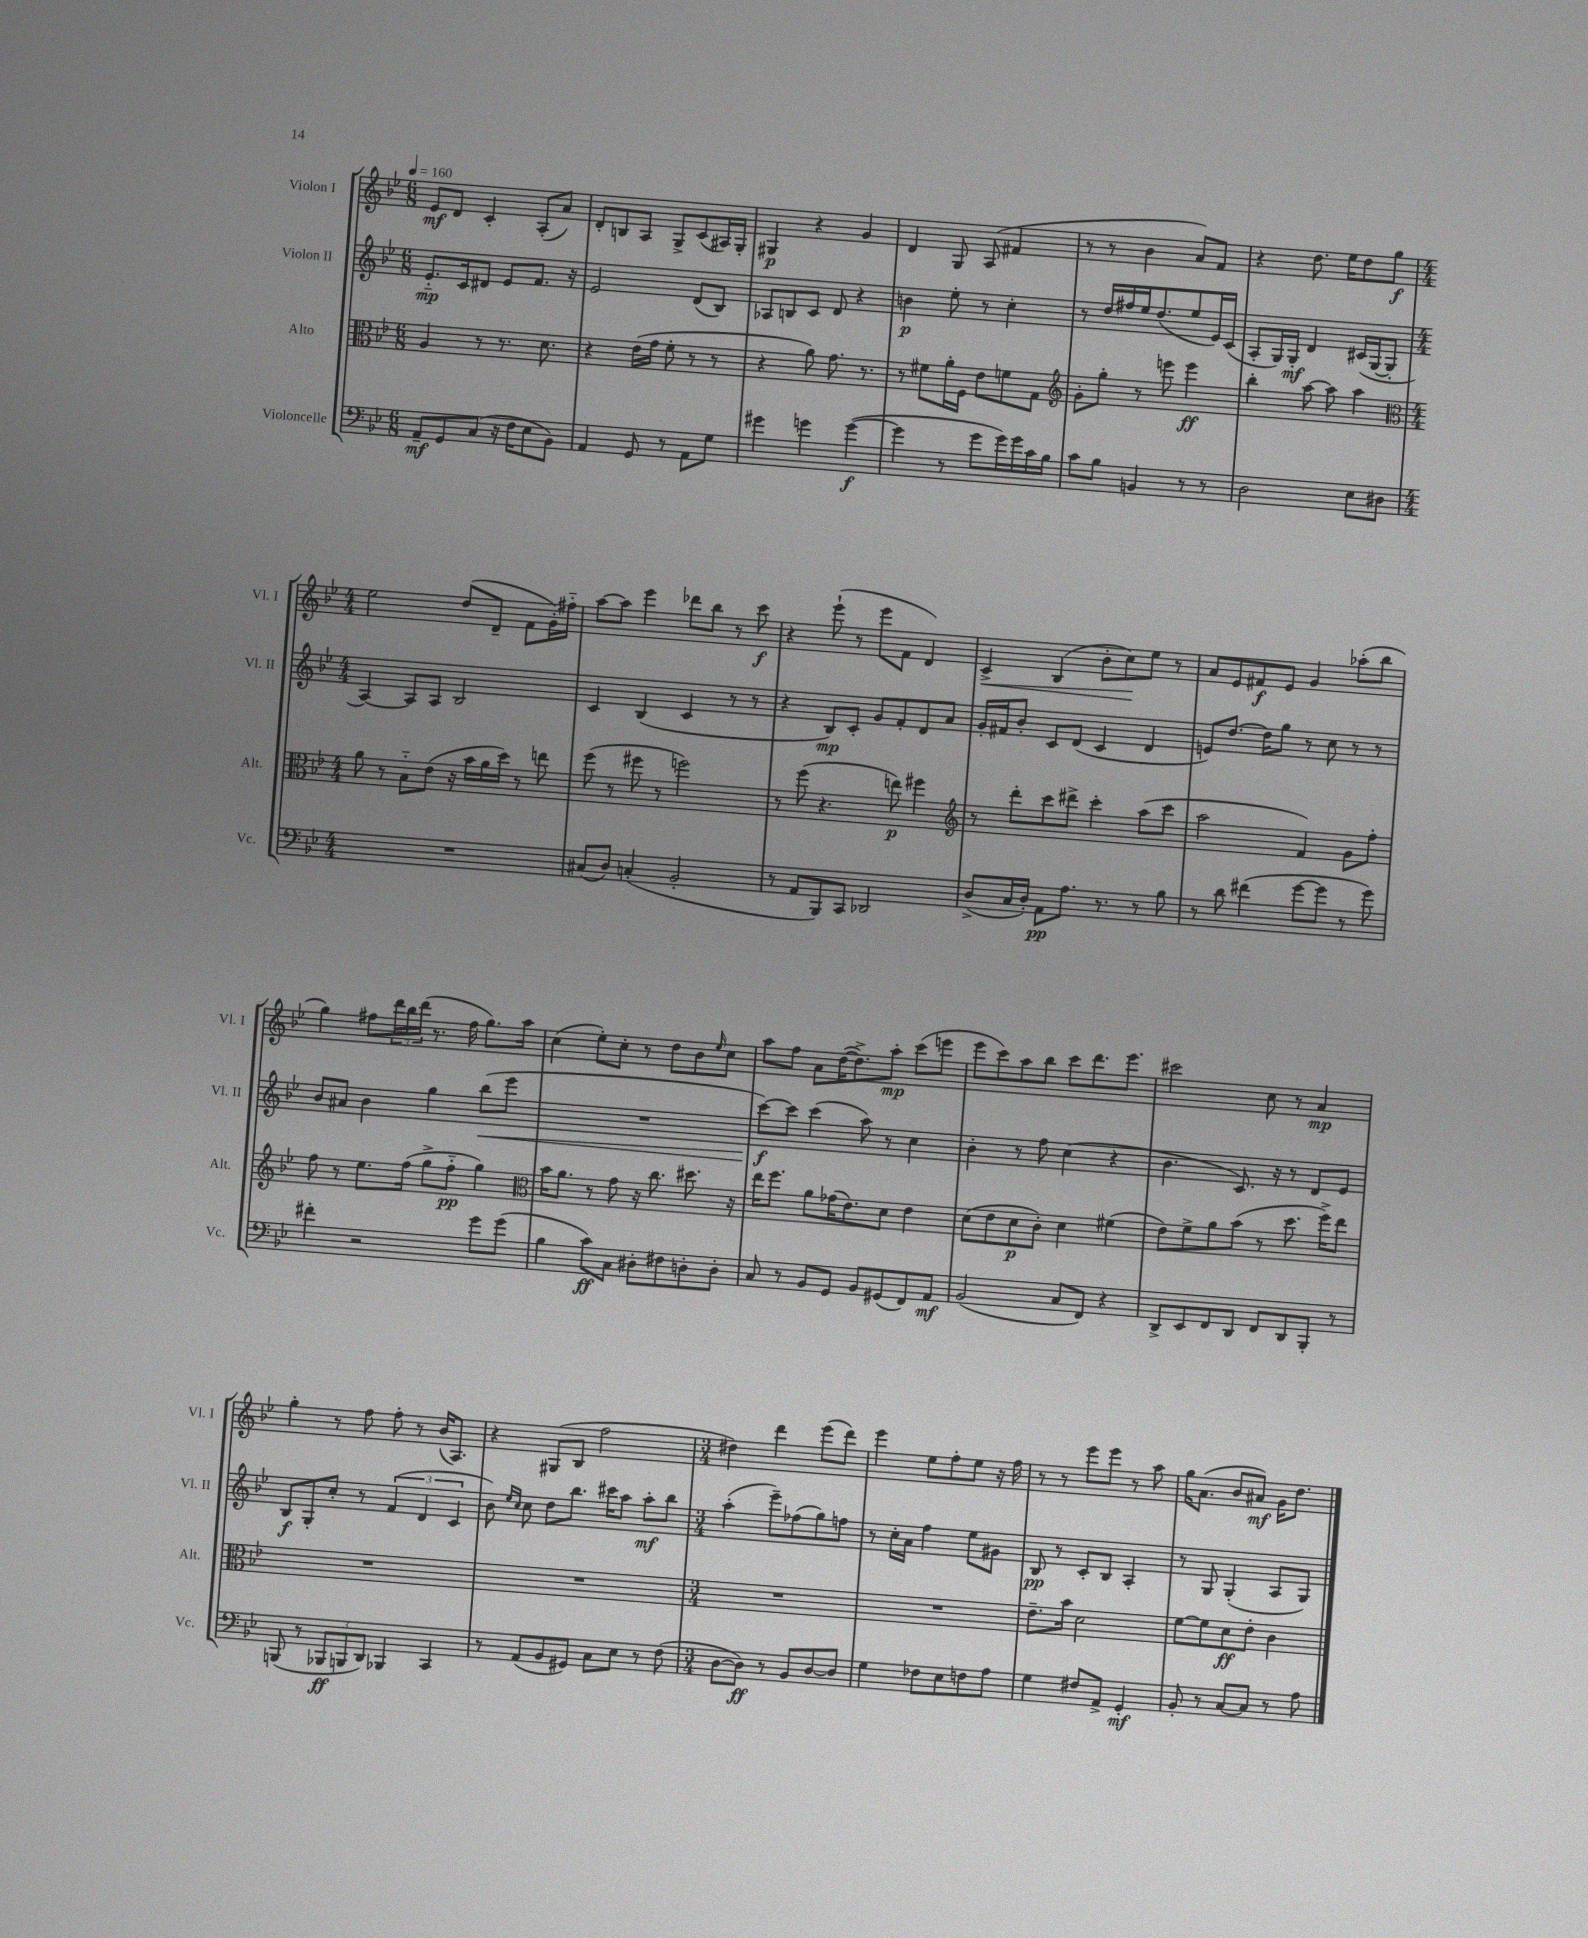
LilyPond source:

<<
\new StaffGroup <<
\new Staff = "s0" \with { instrumentName = "Violon I" shortInstrumentName = "Vl. I" } {
    \clef treble \key bes \major \numericTimeSignature \time 6/8 \tempo 4 = 160
    ees'8\mf d'8 c'4-. a8-.( a'8) |
    d'8-. b8 a8 g8-> c'8( ais16) g16-. |
    gis4\p r4 g'4 |
    d'4 g8 a8( fis'4 |
    r8 r8 bes'4 a'8) f'8 |
    r4 d''8. ees''16 d''8 g''8\f |
    \numericTimeSignature \time 4/4 ees''2 d''8( d'8-- f'8 g'16-.) fis''16-_ |
    a''8~ a''8 ees'''4 des'''8 bes''8 r8 c'''8\f |
    r4 ees'''8-!( r8 ees'''8 f'8 d'4) |
    c'4->\< bes4( bes'8-. c''8\!) ees''8 r8 |
    a'8 ees'8 fis'8\f ees'8 g'4 aes''8-.( bes''8 |
    g''4) fis''8 \tuplet 3/2 { d'''16 bes''16 d'''16( } r8. fis''16 g''8.) a''16 |
    c''4( ees''8-.) c''8-. r8 d''8 bes'8 \grace { ees''16 } c''8 |
    a''8 f''8 a'8 d''16~( d''8.->) a''8-.\mp c'''8( e'''8 |
    ees'''8 c'''8) a''8 bes''8 c'''8 d'''8. ees'''8. |
    cis'''2 c''8 r8 a'4\mp |
    g''4-. r8 f''8 f''8-. r8 bes'16( a8.) |
    r4 gis8( bes8 f''2 |
    \numericTimeSignature \time 3/4 dis''4) d'''4 ees'''8( d'''8) |
    ees'''4 ees''8 f''8-. ees''8 r16 f''16 |
    r8 r8 ees'''8 ees'''8 r8 a''8 |
    g''16 a'8.( bes'8 ais'8\mf) g'16 d''8. \bar "|." |
}
\new Staff = "s1" \with { instrumentName = "Violon II" shortInstrumentName = "Vl. II" } {
    \clef treble \key bes \major \numericTimeSignature \time 6/8
    ees'8.-_\mp c'16 dis'8 ees'8 f'8. r16 |
    ees'2 d'8( bes8) |
    aes8 b8 c'8 d'8 r4 |
    b'4\p ees''8-. r8 c''4-. |
    r8 d''16 fis''16 ees''16 d''8.( ees''8 ees'16) c'16( |
    a8-. g16) g16-.\mf d'4 cis'16( g16~ g8-. |
    \numericTimeSignature \time 4/4 a4~) a8 a8 bes2 |
    c'4 bes4( c'4 r8 r8 |
    r4 bes8\mp) c'8-. g'8 f'8-. d'8 a'8 |
    g'16-. fis'16 bes'8-. c'8 d'8( c'4 d'4 |
    e'8) d''8.~ d''16 g''8 r8 c''8 r8 r8 |
    bes'8 ais'8 bes'4 g''4 bes''8\<( ees'''8 |
    R1 |
    c'''8~\f\!) c'''8 c'''4( a''8) r8 c''4 |
    bes'4-. r8 f''8 c''4( r4 |
    bes'4. c'8.) r16 r8 d'8 ees'8 |
    bes8\f g8-. c''8-. r8 \tuplet 3/2 { f'4( d'4 c'4 } |
    bes'8) \grace { ees''16 c''16 } c''8 d''8 bes''8. cis'''16 a''8 a''8-.\mf bes''8 |
    \numericTimeSignature \time 3/4 a''4-.( ees'''8--) fes''8( g''8) f''8 |
    r8 c''16-. a'16 f''4 ees''8 gis'8 |
    bes8\pp r8 c'8-. bes8 a4-. |
    r8 g8 g4-.( a8 g8) \bar "|." |
}
\new Staff = "s2" \with { instrumentName = "Alto" shortInstrumentName = "Alt." } {
    \clef alto \key bes \major \numericTimeSignature \time 6/8
    a4 r8 r8. d'8. |
    r4 ees'16( g'16 f'8-. r8 r8 |
    r4 a'8) g'8. r8. |
    r8 fis'8 a'16-. f16 ees'8 f'8 g8 |
    \clef treble g'8-. g''8-. r8 e'''8 e'''4\ff |
    bes''4-. a''8~ a''8 a''4 |
    \numericTimeSignature \time 4/4 \clef alto a'8 r8 bes8-_ ees'8( r16 bes'16 a'16 d''16) r8 e''8 |
    f''8( r8 fis''8 r8 f''2) |
    r8 f''8( r4. e''8\p) fis''4 |
    \clef treble r8 d'''8-. c'''8 dis'''8-> c'''4-. a''8( c'''8 |
    a''2 f'4) g'8 f''8-. |
    f''8 r8 ees''8. f''16( g''8-> f''8-_\pp g''4) |
    \clef alto bes'16 a'8. r8 g'8 r16 c''8. dis''8. r16 |
    ees''16 f''8. a'8 ges'16( ees'8.) d'8 ees'4 |
    d'8( ees'8 d'8\p c'8-.) d'4 fis'4( |
    ees'8) f'8-> a'8 bes'8( r8 d''8. f''16->) ees''8 |
    R1 |
    R1 |
    \numericTimeSignature \time 3/4 R2. |
    R2. |
    ees'8.-- bes'16 d'2 |
    f'8~ f'8 d'8\ff ees'8-. c'4 \bar "|." |
}
\new Staff = "s3" \with { instrumentName = "Violoncelle" shortInstrumentName = "Vc." } {
    \clef bass \key bes \major \numericTimeSignature \time 6/8
    a,8--\mf g,8 c8( r16 f16 ees8 bes,8) |
    a,4 g,8 r8 a,8 g8 |
    gis'4 g'4 g'4~\f( |
    g'4 r8 g'8 g'16) g'16 c'16 bes16 |
    c'8 bes8 b,4 r8 r8 |
    d2 ees8 dis8 |
    \numericTimeSignature \time 4/4 R1 |
    cis8( d8) c4-.( bes,2-. |
    r8 a,8 bes,,8) c,8 des,2 |
    d8->( c16 d16-.) a,8\pp a8. r8. r8 bes8 |
    r8 d'8 fis'4( g'8~ g'8 r8 g'8) |
    fis'4-. r2 g'8 g'8( |
    bes4 c'8\ff) c8 dis8-. fis8 d8-. d8-. |
    c8 r8 bes,8 g,8 bes,8 gis,8( f,8) a,8\mf |
    bes,2( c8 f,8) r4 |
    d,8-> ees,8 f,8 d,8 f,8 d,8 bes,,8-. r8 |
    b,,8( r8 \tuplet 3/2 { bes,,8\ff b,,8 d,8) } bes,,4 c,4 |
    r8 a,8( bes,8 gis,8) c8 ees8 r8 f8( |
    \numericTimeSignature \time 3/4 d8~ d8\ff) r8 bes,8 d8~ d8 |
    g4 fes8 ees8 f8 a8 |
    g4 fis8 a,8-> g,4-.\mf |
    bes,8-. r8 c8~ c8 r8 a8 \bar "|." |
}
>>
>>
\layout { \context { \Score \remove "Bar_number_engraver" } }
